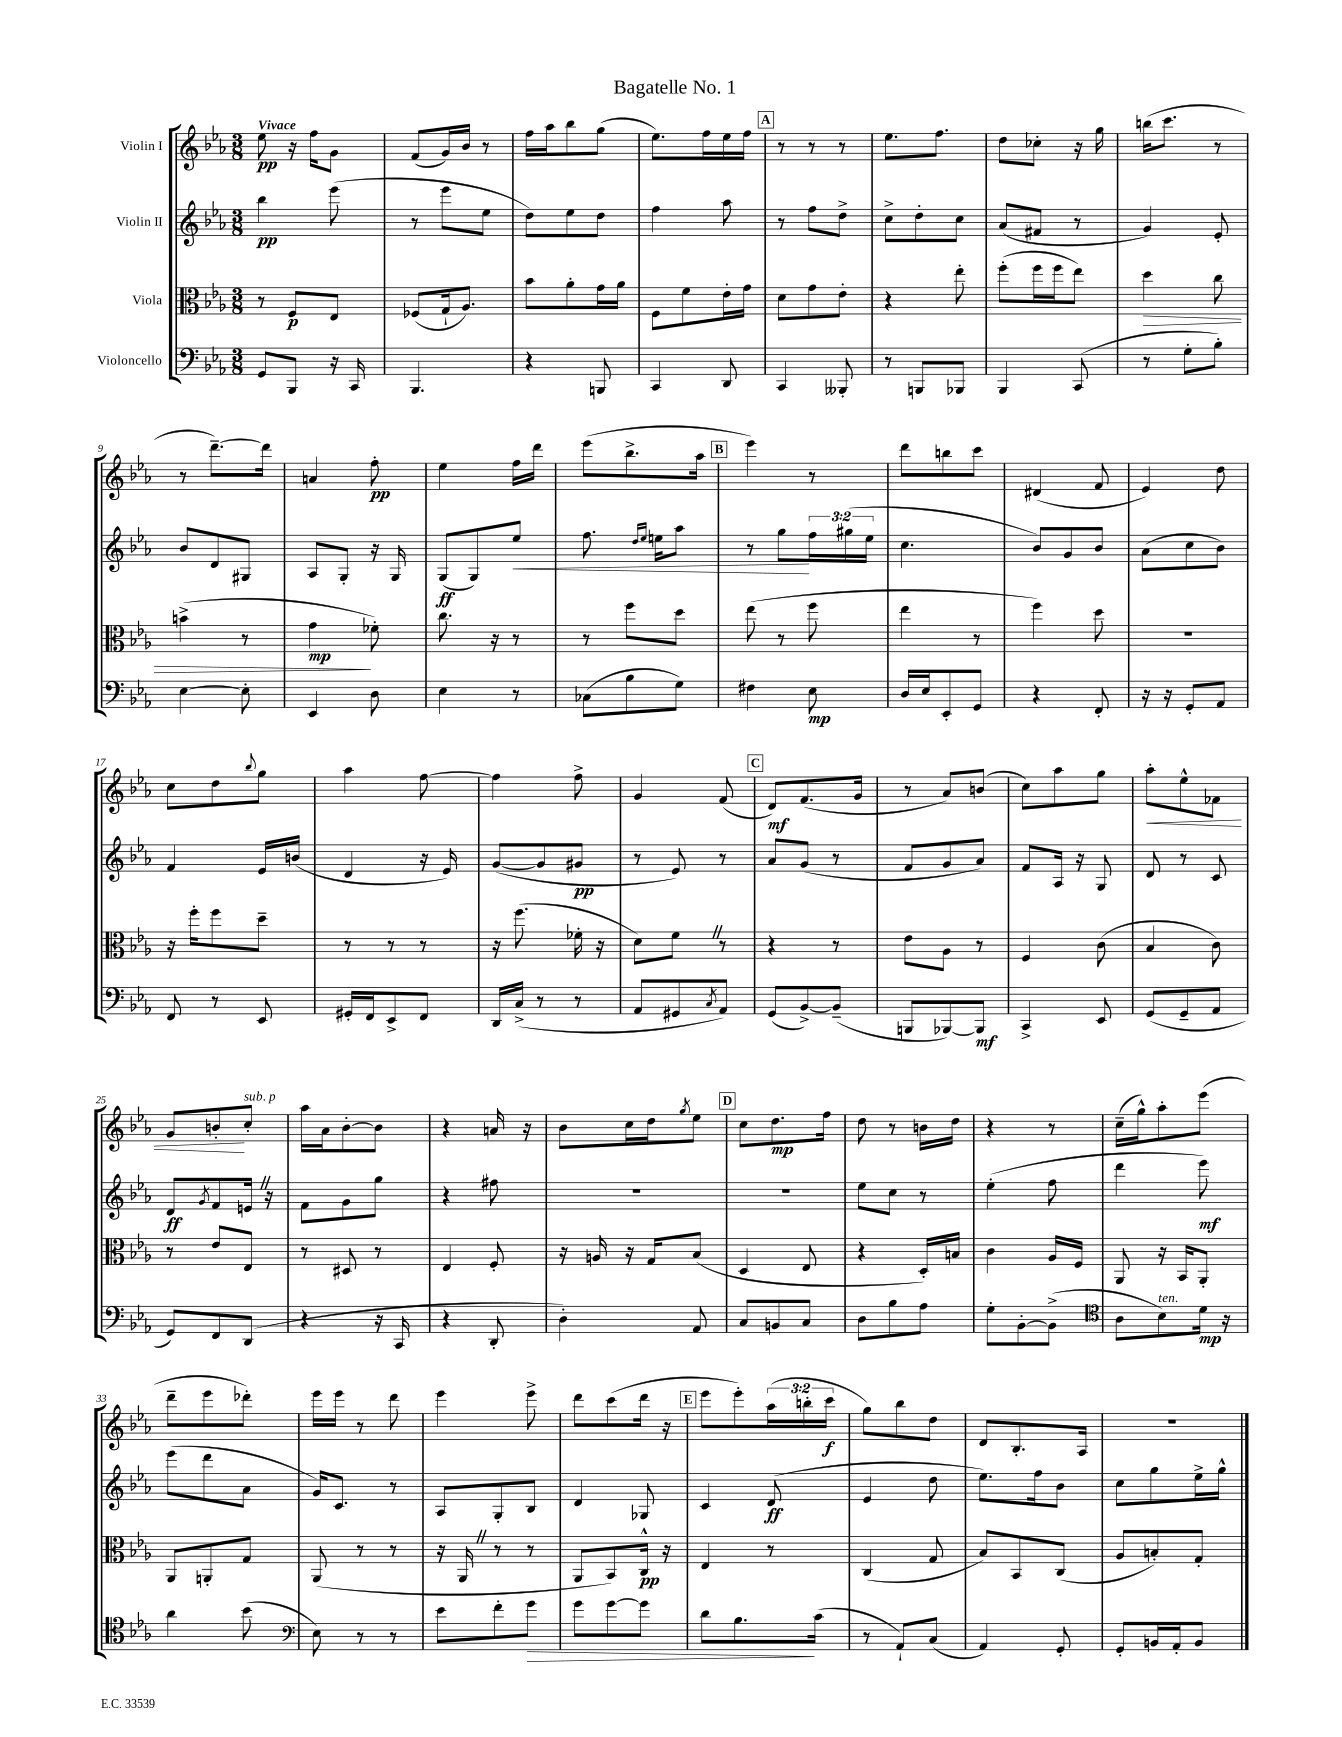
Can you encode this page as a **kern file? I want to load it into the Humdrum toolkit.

**kern	**kern	**kern	**kern
*staff4	*staff3	*staff2	*staff1
*clefF4	*clefC3	*clefG2	*clefG2
*k[b-e-a-]	*k[b-e-a-]	*k[b-e-a-]	*k[b-e-a-]
*M3/8	*M3/8	*M3/8	*M3/8
8GG	8r	4bb-	8ee-
8BBB-	8F	.	16r
.	.	.	16ff
16r	8E-	(8eee-	8g
16CC	.	.	.
=	=	=	=
4.BBB-	(8F-	8r	(8f
.	16G`	8eee-	16g)
.	8.A-)	.	16b-
.	.	8ee-	8r
=	=	=	=
4r	8b-	8dd)	16ff
.	.	.	16aa-
.	8a-'	8ee-	8bb-
8BBB	16g	8dd	(8gg
.	16a-	.	.
=	=	=	=
4CC	8F	4ff	8.ee-)
.	8f	.	.
.	.	.	16ff
8DD	16e-'	8aa-	16ee-
.	16g	.	16ff
=	=	=	=
4CC	8d	8r	8r
.	8g	8ff	8r
8BBB--'	8e-'	8dd^	8r
=	=	=	=
8r	4r	8cc^	8.ee-
8BBB	.	8dd'	.
.	.	.	8.ff
8BBB-	8ee-'	8cc	.
=	=	=	=
4BBB-	(8ff'	(8a-	8dd
.	16ff	8f#	8cc-'
.	16ff	.	.
(8CC	8ee-)	8r	16r
.	.	.	16gg
=	=	=	=
8r	4dd	4g)	(16bb
.	.	.	8.ccc
8G'	.	.	.
8B-')	8cc	8e-'	8r
=	=	=	=
[4E-	(4b^	8b-	8r
.	.	8d	[8.ddd~)
8E-']	8r	8G#	.
.	.	.	16ddd]
=	=	=	=
4EE-	4g	8A-	4a
.	.	8G'	.
8D	8f-')	16r	8ff'
.	.	16G	.
=	=	=	=
4E-	8.cc	(8G	4ee-
.	.	8G)	.
.	16r	.	.
8r	8r	8ee-	16ff
.	.	.	16ddd
=	=	=	=
(8C-	8r	8.ff	(8eee-
8B-	8ff	.	8.bb-^
.	.	16qqdd	.
.	.	16qqee-	.
.	.	16ee	.
8G)	8dd	8aa-	.
.	.	.	16aa-
=	=	=	=
4F#	(8ee-	8r	4eee-)
.	8r	8gg	.
8E-	8ff	24ff	8r
.	.	(24gg#	.
.	.	24ee-	.
=	=	=	=
16D	4ee-	4.cc	8ddd
16E-	.	.	.
8EE-'	.	.	8bb
8GG	8r	.	8ccc
=	=	=	=
4r	4ff)	8b-)	(4d#
.	.	8g	.
8FF'	8dd	8b-	8f
=	=	=	=
16r	4.r	(8a-	4e-)
16r	.	.	.
8GG'	.	8cc	.
8AA-	.	8b-)	8dd
=	=	=	=
8FF	16r	4f	8cc
.	16ff'	.	.
8r	8ff	.	8dd
.	.	.	8qqbb-
8EE-	8dd~	16e-	8gg
.	.	(16b	.
=	=	=	=
16GG#'	8r	4d	4aa-
16FF	.	.	.
8EE-^	8r	.	.
8FF	8r	16r	[8ff
.	.	16e-)	.
=	=	=	=
16DD	16r	([8g	4ff]
(16C^	(8.ff	.	.
8r	.	8g]	.
8r	16f-'	8g#	8ff^
.	16r	.	.
=	=	=	=
8AA-	8d)	8r	4g
8GG#	8f	8e-)	.
8qC	.	.	.
8AA-)	8r	8r	(8f
=	=	=	=
(8GG	4r	8a-	8d)
[8BB-^)	.	(8g	(8.f
(8BB-~]	8r	8r	.
.	.	.	16g
=	=	=	=
8BBB	8e-	8f	8r
[8BBB-)	8A-	8g	8a-)
8BBB-]	8r	8a-)	(8b
=	=	=	=
4CC^	4F	8f	8cc)
.	.	16A-	8aa-
.	.	16r	.
8EE-	(8c	8G	8gg
=	=	=	=
(8GG	4B-	8d	8aa-'
8GG~	.	8r	8ee-^^
8AA-	8c)	8c	8f-
=	=	=	=
8GG)	8r	8d	8g
.	.	8qg	.
8FF	8e-	8f	8b'
(8DD	8E-	16e	8cc'
.	.	16r	.
=	=	=	=
4r	8r	8f	16aa-
.	.	.	16a-
.	8D#	8g	[8b-'
16r	8r	8gg	8b-]
16CC	.	.	.
=	=	=	=
4r	4E-	4r	4r
8DD'	8F'	8ff#	16a
.	.	.	16r
=	=	=	=
4D')	16r	4.r	8b-
.	16A	.	.
.	16r	.	16cc
.	16G	.	16dd
.	.	.	8qgg
8AA-	(8B-	.	8ee-
=	=	=	=
8C	4D	4.r	8cc
8BB	.	.	8.dd
8C	8E-	.	.
.	.	.	16ff
=	=	=	=
8D	4r	8ee-	8dd
8B-	.	8cc	8r
8A-	16D')	8r	16b
.	16B	.	16dd
=	=	=	=
8G'	4c	(4ee-'	4r
[8BB-'	.	.	.
(8BB-^]	16A-	8ff	8r
.	16F	.	.
=	=	=	=
*clefC4	*	*	*
8A-	8AA-	4ddd	(16cc~
.	.	.	16gg^^)
8B-)	16r	.	8aa-'
.	16BB-	.	.
16d	8AA-'	8eee-)	(8eee-
16r	.	.	.
=	=	=	=
4a-	8AA-	(8eee-	8ddd~
.	8AA'	8ddd	8eee-
(8b-	8G	8a-	8ddd-')
=	=	=	=
*clefF4	*	*	*
8E-)	(8AA-	16g)	16eee-
.	.	8.c	16eee-
8r	8r	.	8r
8r	8r	8r	8ddd
=	=	=	=
8e-	16r	8A-	4eee-
.	16AA-	.	.
8f'	8r	8G'	.
8g	8r	8B-	8eee-^
=	=	=	=
8g	8AA-	4d	8ddd
[8g	8BB-)	.	(8ccc
8g]	16C^^	8G-	16ddd
.	16r	.	16r
=	=	=	=
8d	4E-	4c	8eee-
8.B-	.	.	8eee-')
.	8r	(8d	(24aa-
.	.	.	24bb'
(16c	.	.	.
.	.	.	24ccc
=	=	=	=
8r	(4C	4e-	8gg)
8AA-`)	.	.	8bb-
(8C	8G	8dd	8dd
=	=	=	=
4AA-)	8B-)	8.ee-)	8d
.	8BB-	.	8.B-'
.	.	16ff	.
8GG'	(8C	8b-	.
.	.	.	16A-
=	=	=	=
8GG'	8A-	8cc	4.r
16BB	8B')	8gg	.
16AA-'	.	.	.
8BB	8G'	16ee-^	.
.	.	16gg^^	.
==	==	==	==
*-	*-	*-	*-
